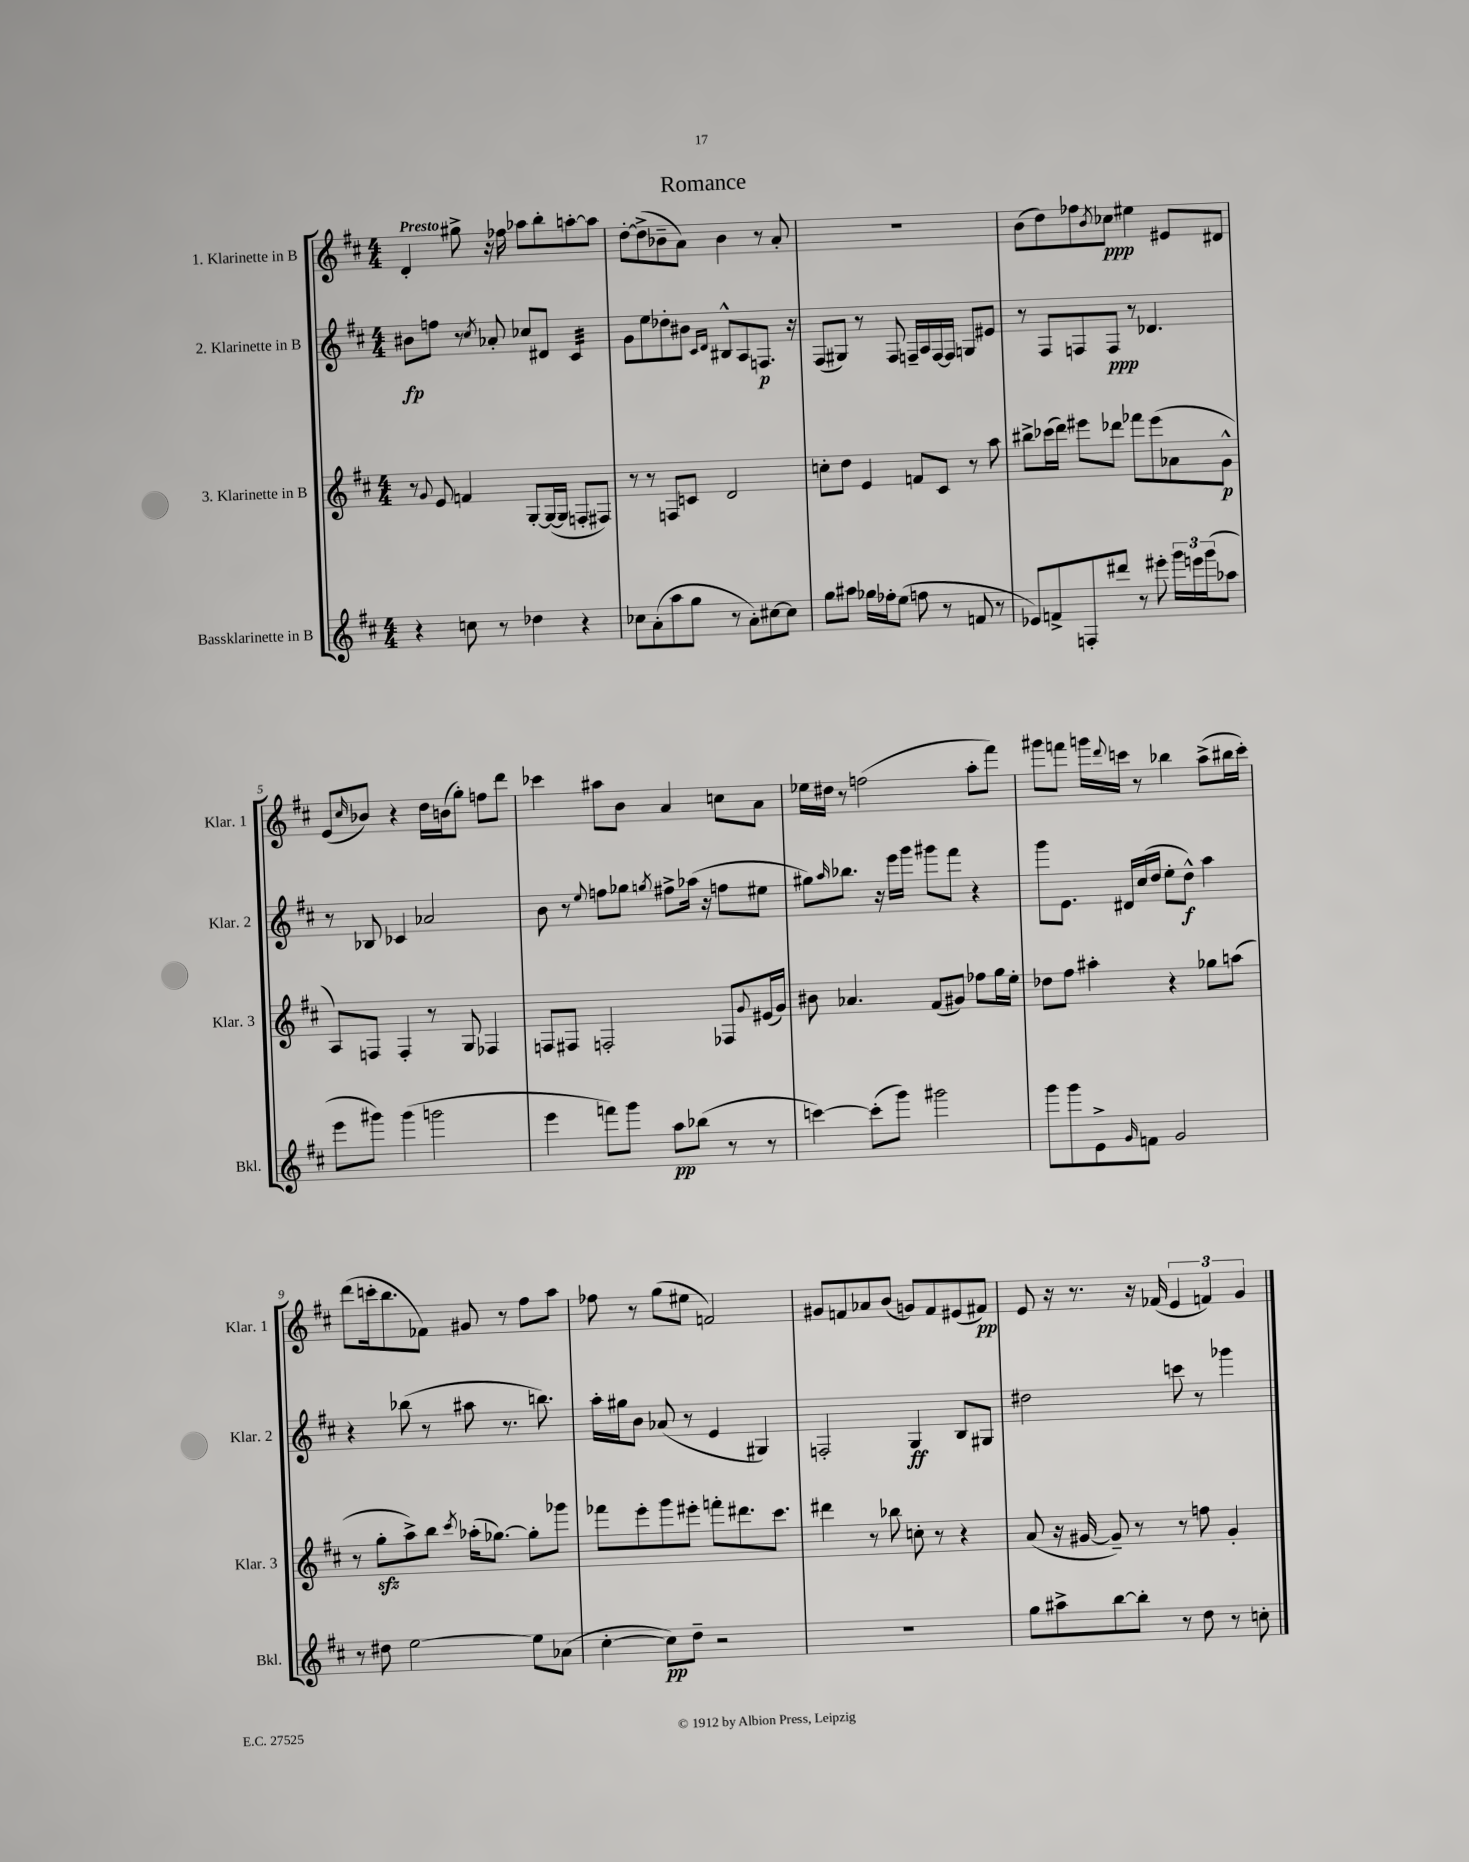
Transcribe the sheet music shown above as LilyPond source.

\header { title = "Romance" }
<<
\new StaffGroup <<
\new Staff = "s0" \with { instrumentName = "1. Klarinette in B" shortInstrumentName = "Klar. 1" } {
    \clef treble \key d \major \numericTimeSignature \time 4/4 \tempo "Presto"
    d'4-. gis''8-> r16 fes''16 aes''8 b''8-. a''8~-. a''8 |
    d''8~-. d''8->( bes'8-- a'8) bes'4 r8 a'8-. |
    R1 |
    b'8( d''8) fes''8 \acciaccatura { b'8 } ces''8\ppp eis''4 eis'8 dis'8 |
    e'8( \grace { cis''16 } bes'8) r4 d''16 b'16( g''8-.) f''8 d'''8 |
    ces'''4 ais''8 b'8 a'4 c''8 a'8 |
    ees''16 dis''16 r8 f''2( a''8-. fis'''8) |
    gis'''8 f'''8 g'''16 \appoggiatura { d'''8 } c'''16 r8 bes''4 a''8->( bis''16 c'''16-.) |
    d'''8( c'''16-. b''8. fes'8) gis'8 r8 fis''8 a''8 |
    fes''8 r8 g''8( eis''8 f'2) |
    gis'8 f'8 aes'8 b'8( g'8) f'8 eis'8( fis'8\pp) |
    e'8 r16 r8. r16 fes'16( \tuplet 3/2 { e'4 f'4) g'4 } \bar "|." |
}
\new Staff = "s1" \with { instrumentName = "2. Klarinette in B" shortInstrumentName = "Klar. 2" } {
    \clef treble \key d \major \numericTimeSignature \time 4/4
    bis'8\fp f''8 r8 \acciaccatura { cis''8 } aes'8-. ces''8 dis'8 cis'4:32 |
    g'8 e''8 des''8-. bis'8 \grace { cis'16 d'16 } bis8-^ a8 f8.\p r16 |
    fis8( gis8) r8 fis8 f16-- a16 f16~ f16 g8 eis'8 |
    r8 fis8 f8 f8\ppp r8 des'4. |
    r8 bes8 ces'4 aes'2 |
    b'8 r8 \appoggiatura { e''8 } f''8 ges''8 \acciaccatura { g''8 } fis''8-> aes''16( r16 f''8 eis''8 |
    gis''8) \grace { a''16 } bes''8. r16 e'''16 g'''16 gis'''8 fis'''8 r4 |
    g'''8 e'8. dis'16 cis''16( d''16 e''8-. d''8-^\f) a''4 |
    r4 bes''8( r8 ais''8 r8. b''8.) |
    a''16-. gis''16 b'8 aes'8( r8 e'4 gis4) |
    f2-. g4\ff b8 gis8 |
    dis''2 c'''8 r8 ges'''4 \bar "|." |
}
\new Staff = "s2" \with { instrumentName = "3. Klarinette in B" shortInstrumentName = "Klar. 3" } {
    \clef treble \key d \major \numericTimeSignature \time 4/4
    r8 \appoggiatura { g'8 } e'8 f'4 g8~-. g16~( g16 f8-. fis8) |
    r8 r8 f8 c'8 d'2 |
    c''8-. d''8 e'4 f'8 cis'8 r8 a''8 |
    bis''8-> ces'''16( d'''16) eis'''8 des'''8 fes'''8 eis'''8( aes'8 g'8-^\p |
    a8) f8 f4-. r8 g8 fes4 |
    f8 fis8 f2-. fes8 \appoggiatura { g'8 } eis'16( g'16) |
    bis'8 aes'4. fis'8( gis'8) fes''8 g''16 e''16-. |
    des''8 fis''8 ais''4-. r4 ges''8 a''8( |
    r8 g''8-.\sfz a''8->) b''8 \acciaccatura { cis'''8 } aes''16-.( ges''8.~) ges''8-. ges'''8 |
    fes'''8 e'''8-. g'''8 eis'''8-. f'''8-. dis'''8. cis'''8. |
    dis'''4 r8 bes''8 c''8-. r8 r4 |
    a'8( r16 gis'16~ gis'8--) r8 r8 f''8 gis'4-. \bar "|." |
}
\new Staff = "s3" \with { instrumentName = "Bassklarinette in B" shortInstrumentName = "Bkl." } {
    \clef treble \key d \major \numericTimeSignature \time 4/4
    r4 c''8 r8 des''4 r4 |
    ces''8 a'8-.( a''8 g''8 r8 a'8-.) cis''8~ cis''8 |
    g''8 ais''8 ges''16 fes''16-. e''8( f''8 r8 f'8 r8 |
    ees'8) f'8-> f8-. dis'''8 r8 eis'''8-. \tuplet 3/2 { g'''16 e'''16 g'''16( } aes''8 |
    e'''8 gis'''8) gis'''4( g'''2 |
    e'''4 f'''8) g'''8 a''8\pp bes''8( r8 r8 |
    c'''4~) c'''8-.( g'''8) gis'''2 |
    g'''8 g'''8 e'8-> \grace { g'16 } f'8 g'2 |
    r8 dis''8 e''2~ e''8 aes'8( |
    cis''4~-. cis''8\pp) d''8-- r2 |
    R1 |
    g''8 ais''8-> b''8~ b''8-. r8 d''8 r8 c''8-. \bar "|." |
}
>>
>>
